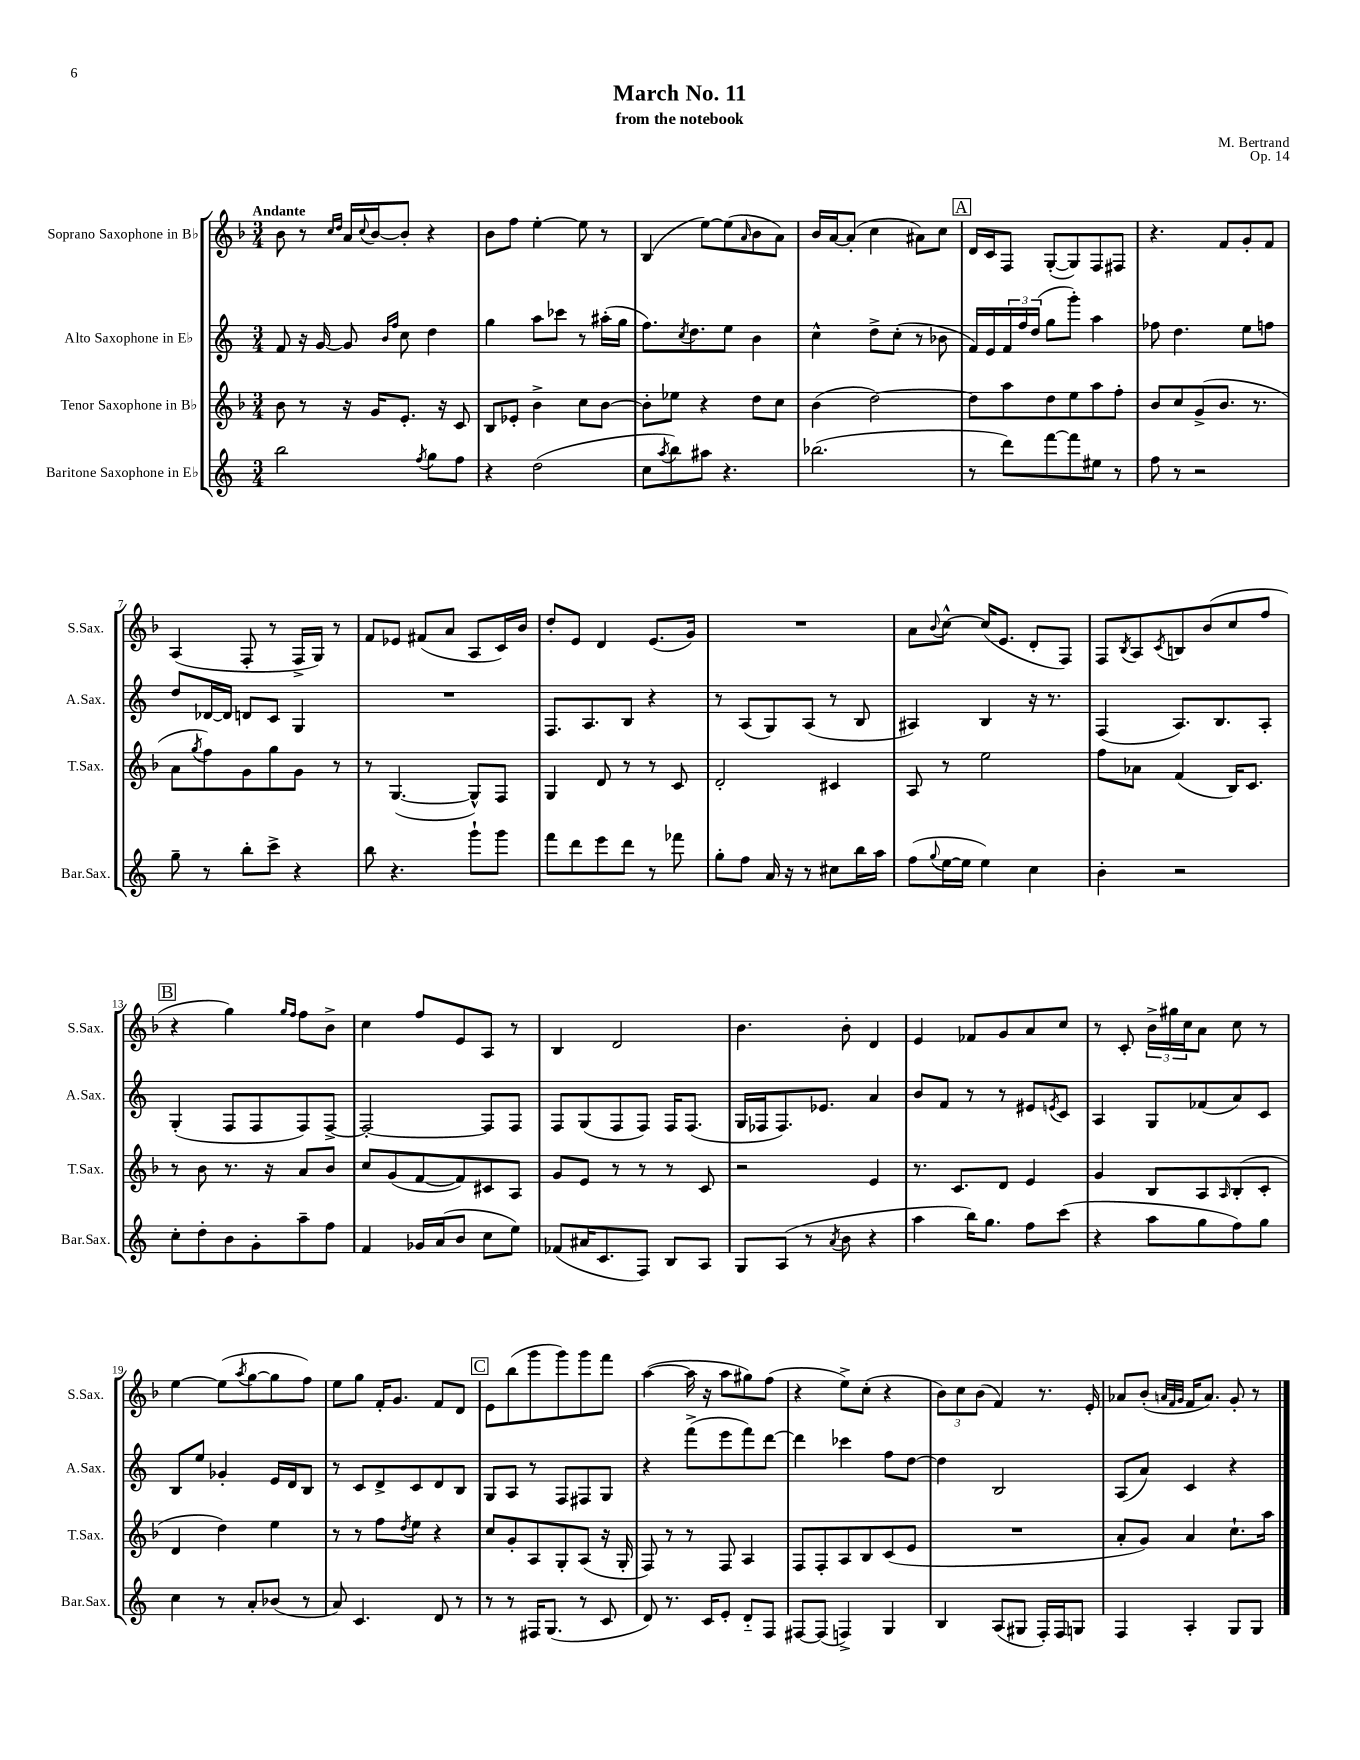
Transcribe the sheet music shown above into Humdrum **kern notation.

**kern	**kern	**kern	**kern
*staff4	*staff3	*staff2	*staff1
*clefG2	*clefG2	*clefG2	*clefG2
*k[]	*k[b-]	*k[]	*k[b-]
*M3/4	*M3/4	*M3/4	*M3/4
2bb\	8b-\	8f/	8b-\
.	8r	16r	8r
.	.	[16g/	.
.	.	.	16qqcc/LL
.	.	.	16qqdd/JJ
.	16r	8g/]	16a/LL
.	.	.	8qqcc/
.	16g/LK	.	[16b-/J
.	.	16qqb/LL	.
.	.	16qqff/JJ	.
.	8.e'/J	8cc\	8b-'/]J
8qff/	.	.	.
8gg\L	.	4dd\	4r
.	16r	.	.
8ff\J	8c/	.	.
=	=	=	=
4r	8B-/L	4gg\	8b-\L
.	8e-'/J	.	8ff\J
(2dd\	4b-^\	8aa\L	[4ee'\
.	.	8ccc-\J	.
.	8cc\L	8r	8ee\]
.	[8b-\J	(16aa#'\LL	8r
.	.	16gg\JJ	.
=	=	=	=
8cc\L	8b-'\]L	8.ff\L)	(4B-/
8qaa/	.	.	.
8bb\)	8ee-\J	.	.
.	.	8qcc/	.
.	.	8.dd\	.
8aa#\J	4r	.	[8ee\L)
4.r	.	8ee\J	(8ee\]
.	.	.	16qqa/
.	8dd\L	4b\	8b-\
.	8cc\J	.	8a\J)
=	=	=	=
(2.bb-\	(4b-\	4cc^^\	16b-/LL
.	.	.	[16a/J
.	.	.	(8a'/]J
.	[2dd\)	8dd^\L	4cc\
.	.	(8cc'\J	.
.	.	8r	8a#\L)
.	.	8b-\	8cc\J
=	=	=	=
8r	8dd\]L	16f/LL)	16d/LL
.	.	16e/	16c/J
8ddd\L)	8aa\	24f/	8F/J
.	.	24ff/	.
.	.	(24dd/JJ	.
[8fff\	8dd\	8gg\L	([8G'/L
8fff\]	8ee\	8ggg'\J)	8G/])
8ee#\J	8aa\	4aa\	8F/
8r	8ff'\J	.	8F#/J
=	=	=	=
8ff\	8b-/L	8ff-\	4.r
8r	8cc/	4.dd\	.
2r	(8g^/	.	.
.	8.b-/J	.	8f/L
.	.	8ee\L	8g'/
.	8.r	.	.
.	.	8ff\J	8f/J
=	=	=	=
8gg~\	8a\L	8dd/L	(4A/
.	8qgg/	.	.
8r	8ff\)	[16d-/L	.
.	.	16d-/]JJ	.
8bb'\L	8g\	8d/L	8F'/
8ccc^\J	8gg\	8c/J	8r
4r	8g\J	4G/	16F^/LL
.	.	.	16G/JJ)
.	8r	.	8r
=	=	=	=
8bb\	8r	2.r	8f/L
4.r	([4.G/	.	8e-/J
.	.	.	(8f#/L
.	.	.	8a/J
8ggg`\L	8G^^/]L)	.	8A/L
8ggg\J	8F/J	.	16c/L)
.	.	.	16b-/JJ
=	=	=	=
8fff\L	4G/	8.F/L	8dd'/L
8ddd\	.	.	8e/J
.	.	8.A/	.
8eee\	8d/	.	4d/
8ddd\J	8r	8B/J	.
8r	8r	4r	(8.e/L
8fff-\	8c/	.	.
.	.	.	16g/Jk)
=	=	=	=
8gg'\L	2d'/	8r	2.r
8ff\J	.	(8A/L	.
16a/	.	8G/)	.
16r	.	.	.
8r	.	(8A/J	.
8cc#\L	4c#/	8r	.
16bb\L	.	8B/	.
16aa\JJ	.	.	.
=	=	=	=
(8ff\L	8A/	4A#/)	8a\L
8qqgg/	.	.	8qqb-/
[16ee\L	8r	.	[8cc^^\J
16ee\]JJ	.	.	.
4ee\)	2ee\	4B/	(16cc/]LK
.	.	.	8.e/J
4cc\	.	16r	8d'/L
.	.	8.r	.
.	.	.	8F/J)
=	=	=	=
4b'\	8ff\L	(4F/	8F/L
.	.	.	8qB-/
.	8a-\J	.	8A/
.	.	.	8qc/
2r	(4f/	8.A/L)	8B/
.	.	.	(8b-/
.	.	8.B/	.
.	16B-/LK)	.	8cc/
.	8.c/J	.	.
.	.	8A'/J	8ff/J
=	=	=	=
8cc'\L	8r	(4G'/	4r
8dd'\	8b-\	.	.
8b\	8.r	8F/L	4gg\)
8g'\	.	8F/	.
.	16r	.	.
.	.	.	16qqgg/LL
.	.	.	16qqff/JJ
8aa~\	8a/L	8F/)	8ff\L
8ff\J	8b-/J	[8F^/J	8b-^\J
=	=	=	=
4f/	8cc/L	2F'/_	4cc\
.	(8g/	.	.
16g-/LL	[8f/	.	8ff/L
(16a/J	.	.	.
8b/J	8f/])	.	8e/
8cc\L	8c#/	8F/]L	8A/J
8ee\J)	8A/J	8F/J	8r
=	=	=	=
(8f-/L	8g/L	8F/L	4B-/
16a#/K	8e/J	(8G/	.
8.c/	.	.	.
.	8r	8F/	2d/
8F/J)	8r	8F/J)	.
8B/L	8r	16F/LK	.
.	.	(8.F/J	.
8A/J	8c/	.	.
=	=	=	=
8G/L	2r	16G/LL	4.b-\
.	.	16F-/J	.
(8A/J	.	8.F-/)	.
8r	.	.	.
.	.	8.e-/J	.
8qa/	.	.	.
8b\	.	.	8b-'\
4r	4e/	4a/	4d/
=	=	=	=
4aa\	8.r	8b/L	4e/
.	.	8f/J	.
.	8.c/L	.	.
16bb\LK)	.	8r	8f-/L
8.gg\J	.	.	.
.	8d/J	8r	8g/
8ff\L	4e/	8e#/L	8a/
.	.	8qe/	.
(8ccc\J	.	8c/J	8cc/J
=	=	=	=
4r	4g/	4A/	8r
.	.	.	8c'/
8aa\L	8B-/L	8G/L	24b-^\LL
.	.	.	24gg#\
.	.	.	24cc\J
8gg\	8A/	(8f-/	8a\J
.	16qqA/	.	.
8ff\)	(8B-'/	8a/)	8cc\
8gg\J	8c'/J	8c/J	8r
=	=	=	=
4cc\	4d/	8B/L	[4ee\
.	.	8ee/J	.
8r	4dd\)	4g-'/	(8ee\]L
.	.	.	8qaa/
8a'/L	.	.	[8gg\
(8b-/J	4ee\	16e/LL	8gg\]
.	.	16d/J	.
8r	.	8B/J	8ff\J)
=	=	=	=
8a/)	8r	8r	8ee\L
4.c/	8r	8c/L	8gg\J
.	8ff\L	8d^/	16f'/LK
.	.	.	8.g/J
.	8qdd/	.	.
.	8ee\J	8c/	.
8d/	4r	8d/	8f/L
8r	.	8B/J	8d/J
=	=	=	=
8r	8cc/L	8G/L	8e\L
8r	8g'/	8A/J	(8bb-\
16F#/LK	8A/	8r	8ggg\
(8.G/J	.	.	.
.	8G'/	8F/L	8ggg\)
8r	(8A/J	8F#/	8ggg\
8c/	16r	8G/J	8fff\J
.	16G'/	.	.
=	=	=	=
8d/)	8F/)	4r	([4aa\
8.r	8r	.	.
.	8r	(8fff^\L	16aa\]
16c/LK	.	.	16r
8e'/J	8F/	8eee\	8aa\L
8d'~/L	4A/	8fff\)	8gg#\)
8F/J	.	[8ddd\J	(8ff\J
=	=	=	=
[8F#/L	8F/L	4ddd\]	4r
(8F#/]J	8F'/	.	.
4F^/)	8A/	4ccc-\	8ee^\L)
.	8B-/	.	(8cc'\J
4G/	(8c/	8ff\L	4r
.	8e/J	[8dd\J	.
=	=	=	=
4B/	2.r	4dd\]	12b-\L)
.	.	.	12cc\
.	.	.	(12b-\J
(8A/L	.	2B/	4f/)
8G#/J	.	.	.
16F'/LL)	.	.	8.r
16F/J	.	.	.
8G/J	.	.	.
.	.	.	16e'/
=	=	=	=
4F/	8a'/L	(8A/L	8a-/L
.	8g/J)	8a/J)	(8b-'/J
.	.	.	32qqa/LLL
.	.	.	32qqf/
.	.	.	32qqg/JJJ
4A'/	4a/	4c/	16f/LK
.	.	.	8.a/J)
8G/L	8.cc`\L	4r	8g'/
8G/J	.	.	8r
.	16aa\Jk	.	.
==	==	==	==
*-	*-	*-	*-
